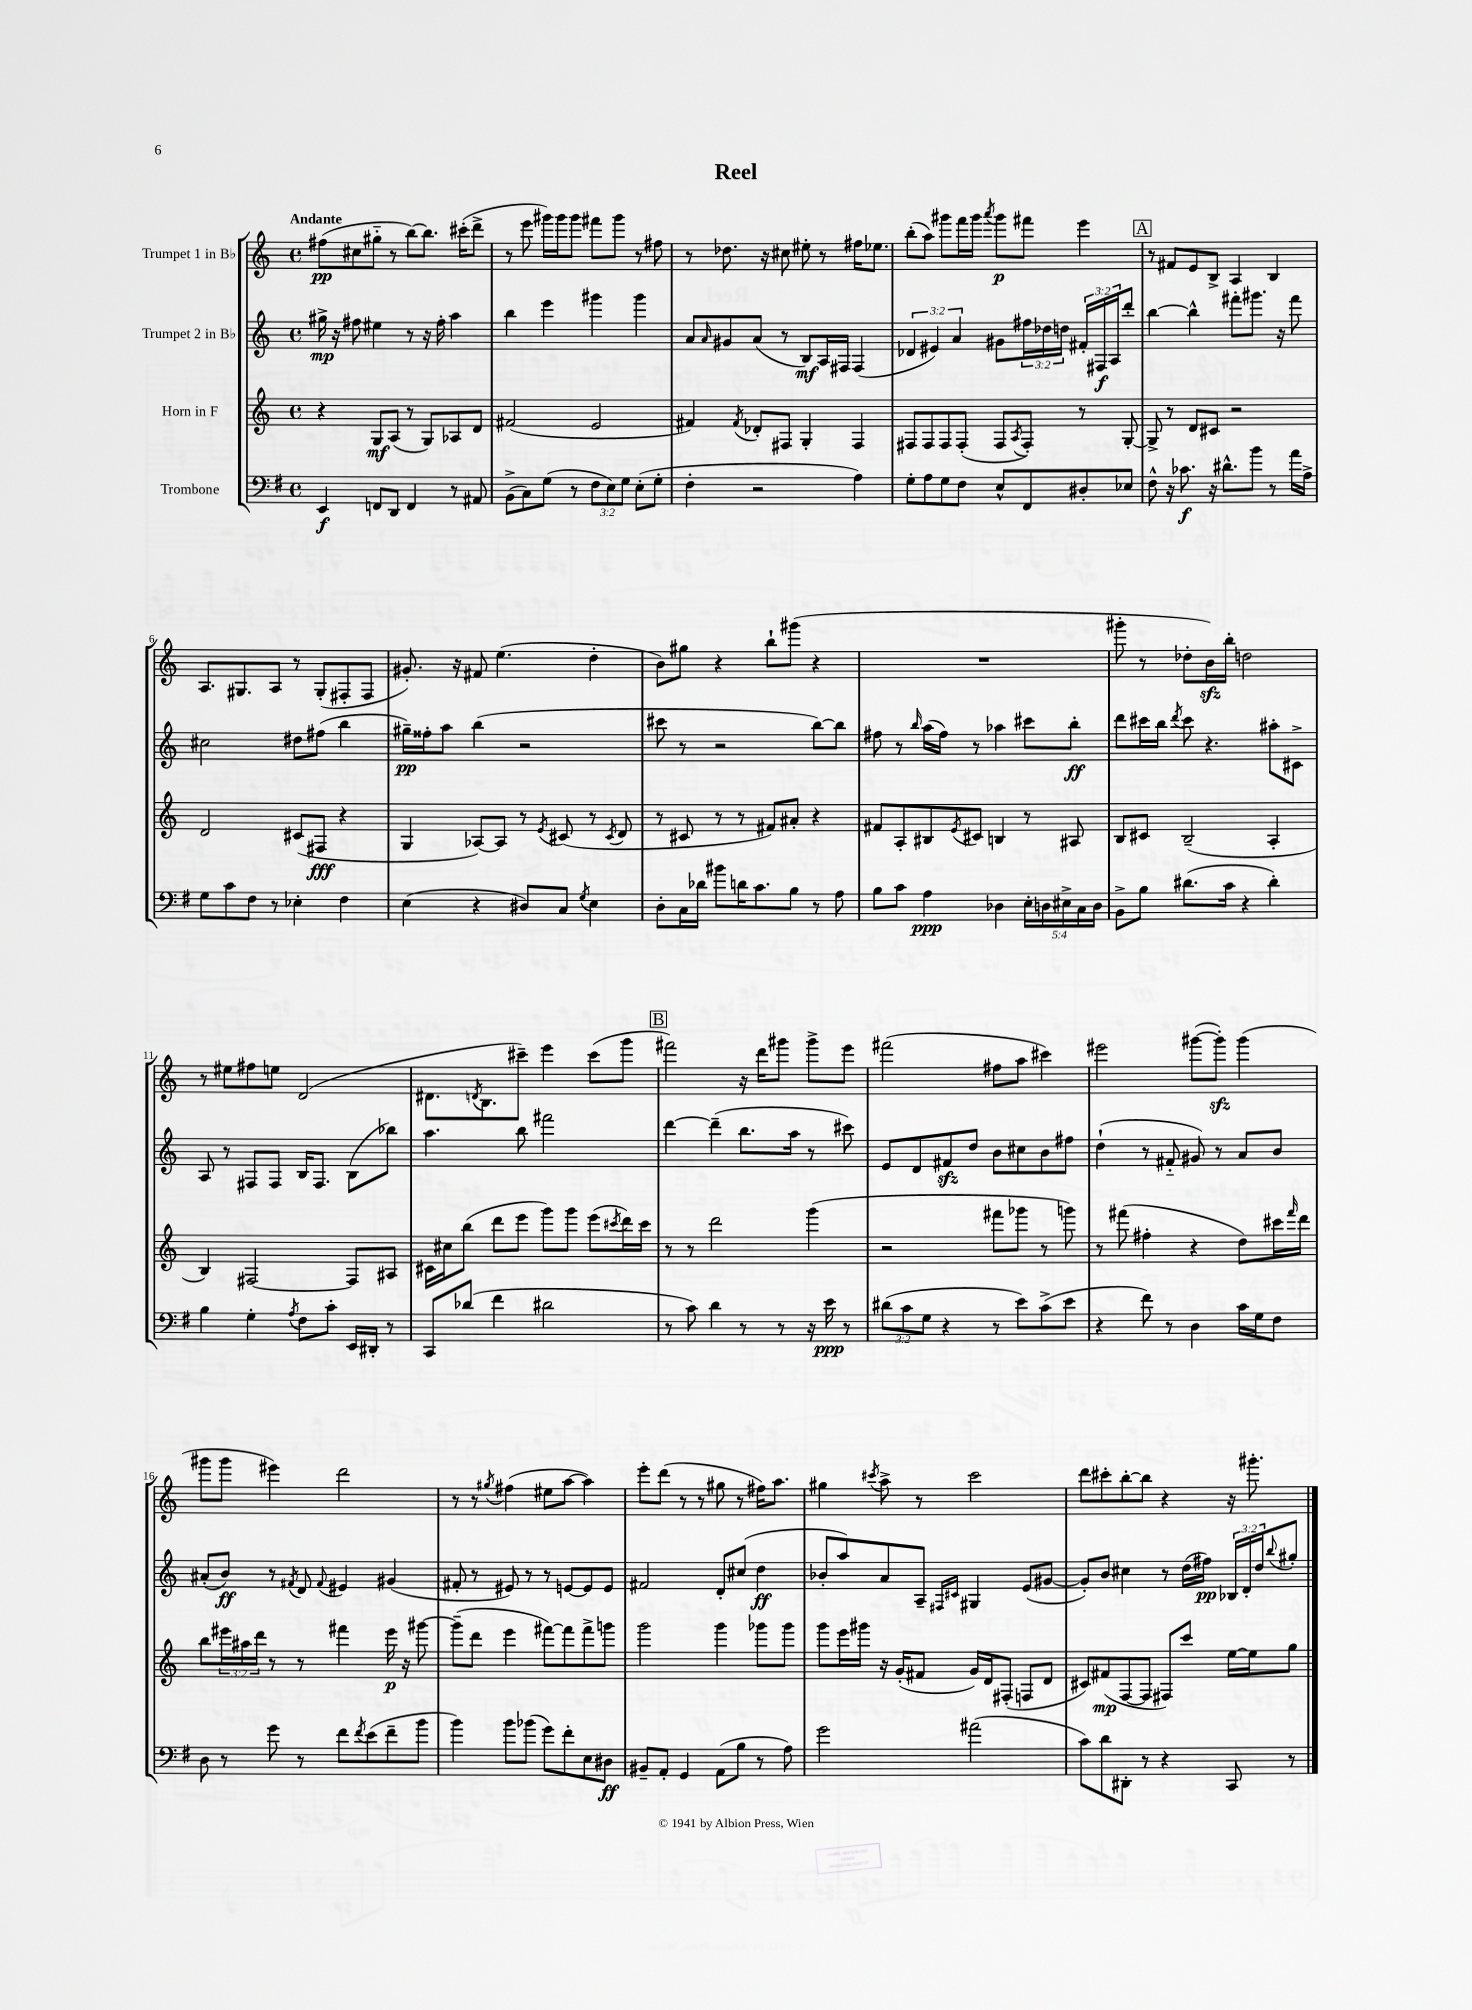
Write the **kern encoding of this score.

**kern	**dynam	**kern	**dynam	**kern	**dynam	**kern	**dynam
*part4	*part4	*part3	*part3	*part2	*part2	*part1	*part1
*staff4	*staff4	*staff3	*staff3	*staff2	*staff2	*staff1	*staff1
*I"Trombone	*	*I"Horn in F	*	*I"Trumpet 2 in B♭	*	*I"Trumpet 1 in B♭	*
*clefF4	*	*clefG2	*	*clefG2	*	*clefG2	*
*k[f#]	*	*k[]	*	*k[]	*	*k[]	*
*M4/4	*	*M4/4	*	*M4/4	*	*M4/4	*
*met(c)	*	*met(c)	*	*met(c)	*	*met(c)	*
=1	=1	=1	=1	=1	=1	=1	=1
!	!	!	!	!	!	!LO:TX:a:B:t=Andante	!
4EE/	f	4r	.	16gg#X^\	mp	(8ff#X\L	pp
.	.	.	.	16r	.	.	.
.	.	.	.	8ff#X\	.	8cc#X\	.
8FFn/L	.	8G/L	mf	4ee#X\	.	8gg#X\J	.
8DD/J	.	(8A/J	.	.	.	8r	.
4FF/	.	8r	.	8r	.	[8bb\L)	.
.	.	8G/L)	.	16r	.	8.bb\J]	.
.	.	.	.	16ff#'\	.	.	.
8r	.	8A-X/	.	4aa\	.	.	.
.	.	.	.	.	.	(16ccc#X'\KL	.
8AA#X/	.	8d/J	.	.	.	8ddd^\J	.
=2	=2	=2	=2	=2	=2	=2	=2
(8BB^\L	.	(2f#X/	.	4bb\	.	8r	.
8C\)	.	.	.	.	.	8eee\	.
(8G\J	.	.	.	4eee\	.	16ggg#X\LL)	.
.	.	.	.	.	.	16ggg#\J	.
8r	.	.	.	.	.	8ggg#\J	.
12F#\L	.	2e/	.	4ggg#X\	.	8fff#X\L	.
12E\)	.	.	.	.	.	.	.
.	.	.	.	.	.	8ggg#\J	.
12G\J	.	.	.	.	.	.	.
(8E'\L	.	.	.	4ggg#\	.	8r	.
8G'\J	.	.	.	.	.	8ff#X\	.
=3	=3	=3	=3	=3	=3	=3	=3
4F#'\	.	4f#X/)	.	8a/L	.	8r	.
.	.	.	.	16qqa/	.	.	.
.	.	.	.	8g#X/	.	8.dd-X\	.
.	.	8qf#/	.	.	.	.	.
2r	.	8d-X'/L	.	(8a/J	.	.	.
.	.	.	.	.	.	16r	.
.	.	8F#X/J	.	8r	.	8cc#X\	.
.	.	4G'/	.	8B/L)	mf	8ee#X'\	.
.	.	.	.	16A/L	.	8r	.
.	.	.	.	16F#X/JJ	.	.	.
4A\)	.	4F#/	.	(4F#/	.	16ff#X\KL	.
.	.	.	.	.	.	8.ee-X\J	.
=4	=4	=4	=4	=4	=4	=4	=4
8G'\L	.	8F#X/L	.	6d-X/	.	(8bb'\L	.
8A\	.	8F#/	.	.	.	8aa\J)	.
.	.	.	.	6e#X/)	.	.	.
8G\	.	8F#/	.	.	.	8ggg#X\L	.
.	.	.	.	6a/	.	.	.
8F#\J	.	(8F#'/J	.	.	.	16fff\L	.
.	.	.	.	.	.	16ggg#\JJ	.
.	.	.	.	.	.	8qaaa/	.
8E^^/L	.	8F#/L	.	8g#X\L	.	8ggg#\L	p
.	.	8qA/	.	.	.	.	.
8FF#/	.	8F#'/J)	.	24ff#X\L	.	8fff#X\J	.
.	.	.	.	24dd-X\	.	.	.
.	.	.	.	24ddn\JJ	.	.	.
8D#X'/	.	8r	.	24f#X'/LL	.	4eee\	.
.	.	.	.	24F#X/	f	.	.
.	.	.	.	24A/J	.	.	.
8E-X/J	.	[8G'/	.	8ddd'/J	.	.	.
!!LO:REH:place=s1:t=A
=5	=5	=5	=5	=5	=5	=5	=5
8F#^^\	.	8G^/]	.	[4bb\	.	8r	.
16r	.	8r	.	.	.	8f#X/L	.
8.c-X\	f	.	.	.	.	.	.
.	.	8d/L	.	4bb^^\]	.	8e/	.
16r	.	8c#X/J	.	.	.	8B^/J	.
8.d#X^^\L	.	.	.	.	.	.	.
.	.	2r	.	8fff#X'\L	.	4A/	.
8b\J	.	.	.	8.ggg#X\J	.	.	.
8r	.	.	.	.	.	4B/	.
.	.	.	.	16r	.	.	.
16a\LL	.	.	.	8fff#\	.	.	.
16A^\JJ	.	.	.	.	.	.	.
!!LO:LB:g=z
=6	=6	=6	=6	=6	=6	=6	=6
8G\L	.	2d/	.	2cc#X\	.	8.A/L	.
8c\	.	.	.	.	.	.	.
.	.	.	.	.	.	8.G#X/	.
8F#\J	.	.	.	.	.	.	.
8r	.	.	.	.	.	8A/J	.
4E-X'\	.	(8c#X/L	.	8dd#X\L	.	8r	.
.	.	8F#X/J	fff	(8ff#X\J	.	(8G#'/L	.
4F#\	.	4r	.	4bb\	.	8F#X'/	.
.	.	.	.	.	.	8F#/J	.
=7	=7	=7	=7	=7	=7	=7	=7
(4E\	.	4G/	.	16gg#X~\LL)	pp	8.g#X'/)	.
.	.	.	.	16ff##X'\J	.	.	.
.	.	.	.	8aa\J	.	.	.
.	.	.	.	.	.	16r	.
4r	.	[8A-X/L)	.	(4bb\	.	8f#X/	.
.	.	8A-/J]	.	.	.	(4.ee\	.
8D#X/L)	.	8r	.	2r	.	.	.
.	.	8qe/	.	.	.	.	.
8C/J	.	(8c#X/	.	.	.	.	.
8qG/	.	.	.	.	.	.	.
4E\	.	8r	.	.	.	4dd'\	.
.	.	8qc#/	.	.	.	.	.
.	.	8d/	.	.	.	.	.
=8	=8	=8	=8	=8	=8	=8	=8
8D'\L	.	8r	.	8ccc#X\	.	8b\L)	.
16C\L	.	8c#X/	.	8r	.	8gg#X\J	.
16d-X\JJ	.	.	.	.	.	.	.
8b#X\L	.	8r	.	2r	.	4r	.
16dn\K	.	8r	.	.	.	.	.
8.c\	.	.	.	.	.	.	.
.	.	8f#X/L)	.	.	.	8bb`\L	.
8B\J	.	8a#X'/J	.	.	.	(8ggg#X\J	.
8r	.	4r	.	[8bb\L)	.	4r	.
8A\	.	.	.	8bb\J]	.	.	.
=9	=9	=9	=9	=9	=9	=9	=9
8B\L	.	8f#X/L	.	8ff#X\	.	1r	.
8c\J	.	8A'/	.	8r	.	.	.
.	.	.	.	16qqbb/	.	.	.
4A\	ppp	8B#X/	.	(16aa\LL	.	.	.
.	.	.	.	16ff#\JJ)	.	.	.
.	.	8qe/	.	.	.	.	.
.	.	8c#X/J	.	8r	.	.	.
4D-X\	.	4Bn/	.	4aa-X\	.	.	.
20E'\LL	.	8r	.	8ccc#X\L	.	.	.
20Dn\	.	.	.	.	.	.	.
20E#X^\	.	.	.	.	.	.	.
.	.	8A#X/	.	8bb'\J	ff	.	.
20C\	.	.	.	.	.	.	.
20D\JJ	.	.	.	.	.	.	.
=10	=10	=10	=10	=10	=10	=10	=10
8BB^\L	.	8B/L	.	8ddd\L	.	8ggg#X'\	.
8B\J	.	8c#X/J	.	16ccc#X\L	.	8r	.
.	.	.	.	16bb\JJ	.	.	.
.	.	.	.	8qddd/	.	.	.
(8.d#X\L	.	(2B~/	.	8ccc#\	.	8dd-X'\L	.
.	.	.	.	4.r	.	16bzz\L)	.
16c\Jk	.	.	.	.	.	16bb'\JJ	.
4r	.	.	.	.	.	2ddn\	.
4d#'\)	.	4A'/	.	8aa#X'\L	.	.	.
.	.	.	.	8c#X^\J	.	.	.
!!LO:LB:g=z
=11	=11	=11	=11	=11	=11	=11	=11
4B\	.	4B/)	.	8A/	.	8r	.
.	.	.	.	8r	.	8ee#X\L	.
4G'\	.	[2F#X/	.	8F#X/L	.	8ff#X\	.
.	.	.	.	8F#/J	.	8een\J	.
8qA/	.	.	.	.	.	.	.
8F#\L	.	.	.	16B/KL	.	(2d/	.
.	.	.	.	8.F#/J	.	.	.
8c'\J	.	.	.	.	.	.	.
16EE/LL	.	8F#/L]	.	(8B\L	.	.	.
16DD#X'/JJ	.	.	.	.	.	.	.
8r	.	8A#X/J	.	8bb-X\J)	.	.	.
=12	=12	=12	=12	=12	=12	=12	=12
8CC/L	.	16c#X\LL	.	4.aa\	.	8.d#X\L	.
.	.	16cc#X\J	.	.	.	.	.
(8d-X/J	.	(8bb\J	.	.	.	.	.
.	.	.	.	.	.	8qdn/	.
.	.	.	.	.	.	8.B\	.
4f#\	.	8ddd\L	.	.	.	.	.
.	.	8eee\J	.	8bb\	.	8ccc#X~\J)	.
2d#X\	.	8ggg\L)	.	2fff#X\	.	4eee\	.
.	.	8ggg\J	.	.	.	.	.
.	.	(8eee\L	.	.	.	(8ccc#\L	.
.	.	8qccc#X/	.	.	.	.	.
.	.	16ddd\L)	.	.	.	8ggg\J	.
.	.	16ccc#\JJ	.	.	.	.	.
!!LO:REH:place=s1:t=B
=13	=13	=13	=13	=13	=13	=13	=13
8r	.	8r	.	[4ddd\	.	2fff#X\)	.
8c\)	.	8r	.	.	.	.	.
4d\	.	2ddd\	.	(4ddd~\]	.	.	.
8r	.	.	.	8.bb\L	.	16r	.
.	.	.	.	.	.	16ddd\KL	.
8r	.	.	.	.	.	8ggg#X\J	.
.	.	.	.	16aa\Jk	.	.	.
16r	.	(4ggg\	.	8r	.	8ggg#^\L	.
16e\	ppp	.	.	.	.	.	.
8r	.	.	.	8ccc#X\)	.	8eee\J	.
=14	=14	=14	=14	=14	=14	=14	=14
(12d#X\L	.	2r	.	8e/L	.	(2fff#X\	.
12c\	.	.	.	.	.	.	.
.	.	.	.	8d/	.	.	.
12G\J	.	.	.	.	.	.	.
4r	.	.	.	8f#Xzz/	.	.	.
.	.	.	.	8dd/J	.	.	.
8r	.	8fff#X\L	.	8b\L	.	8ff#X\L	.
8e\L)	.	8ggg-X\J	.	8cc#X\	.	8aa\J	.
(8c^\	.	8r	.	8b\	.	4ccc#X\)	.
8e\J	.	8gggn\)	.	8ff#X\J	.	.	.
=15	=15	=15	=15	=15	=15	=15	=15
4r	.	8r	.	(4dd`\	.	2eee#X\	.
.	.	(8fff#X\	.	.	.	.	.
8f#\)	.	4ff#X'\	.	8r	.	.	.
8r	.	.	.	8f#X/	.	.	.
4D\	.	4r	.	8g#X/)	.	([8ggg#X\L	.
.	.	.	.	8r	.	8ggg#zz'\J])	.
16c\LL	.	8dd\L)	.	8a/L	.	(4ggg#\	.
16G\J	.	.	.	.	.	.	.
8F#\J	.	16ccc#X\L	.	8b/J	.	.	.
.	.	16qqfff#/	.	.	.	.	.
.	.	16ddd\JJ	.	.	.	.	.
!!LO:LB:g=z
=16	=16	=16	=16	=16	=16	=16	=16
8D\	.	8bb\L	.	(8a#X'/L	.	8ggg#X\L	.
8r	.	24eee#X\L	.	8b/J)	ff	8ggg#\J	.
.	.	24aa#X\	.	.	.	.	.
.	.	24ddd\JJ	.	.	.	.	.
8g\	.	8r	.	8r	.	4eee#X\)	.
.	.	.	.	8qf#X/	.	.	.
8r	.	8r	.	8d/	.	.	.
.	.	.	.	8qqf#/	.	.	.
8f#\L	.	4fff#X\	.	4e#X/	.	2ddd\	.
8qf#/	.	.	.	.	.	.	.
(8e\	.	.	.	.	.	.	.
8f#~\	.	16eee#\	p	(4g#X/	.	.	.
.	.	16r	.	.	.	.	.
8b\J	.	[8ggg#X\	.	.	.	.	.
=17	=17	=17	=17	=17	=17	=17	=17
4b\)	.	(8ggg#~\L]	.	8f#X'/	.	8r	.
.	.	8ddd\J	.	8r	.	8r	.
.	.	.	.	.	.	8qgg#X/	.
8b\L	.	4eee\	.	8e#X/)	.	(4ff#X\	.
(8b-X\J	.	.	.	8r	.	.	.
8g\L)	.	[8fff#X\L)	.	8r	.	8ee#X\L	.
8f#'\	.	8fff#\]	.	[8en/L	.	[8aa\J	.
8E\	.	8fff#^\	.	8e/]	.	4aa\])	.
8D#X\J	ff	8gggn\J	.	8e/J	.	.	.
=18	=18	=18	=18	=18	=18	=18	=18
8BB#X~/L	.	2ggg\	.	2f#X/	.	8eee'\L	.
8AA'/J	.	.	.	.	.	(8ddd\J	.
4GG/	.	.	.	.	.	8r	.
.	.	.	.	.	.	8r	.
(8AA\L	.	4ggg\	.	8d'/L	.	8gg#X\	.
8B\J	.	.	.	(8cc#X/J	.	8r	.
8r	.	8ggg-X\L	.	4dd\	ff	16ff#X\KL)	.
.	.	.	.	.	.	8.aa\J	.
8A\)	.	8ggg-\J	.	.	.	.	.
=19	=19	=19	=19	=19	=19	=19	=19
2g\	.	8ggg\L	.	8b-X'/L	.	4gg#X\	.
.	.	16eee\L	.	8aa/)	.	.	.
.	.	16ggg#X\JJ	.	.	.	.	.
.	.	.	.	.	.	8qccc#X/	.
.	.	16r	.	8a/	.	8aa^\	.
.	.	(16g'/KL	.	.	.	.	.
.	.	8f#X/J	.	8A~/J	.	8r	.
.	.	.	.	16qqF#X/LL	.	.	.
.	.	.	.	16qqc#X/JJ	.	.	.
(2a#X\	.	16g/LL)	.	4G#X/	.	2ccc#\	.
.	.	16d/J	.	.	.	.	.
.	.	(8F#X'/J	.	.	.	.	.
.	.	8Fn/L	.	(8e/L	.	.	.
.	.	8d/J	.	[8g#X/J	.	.	.
=20	=20	=20	=20	=20	=20	=20	=20
8c\L)	.	8c#X/L)	.	8g#'/L])	.	8ddd\L	.
8d\	.	(8f#X/	mp	8b/J	.	8ccc#X'\	.
8DD#X'\J	.	[8F/	.	4cc#X\	.	[8bb'\	.
8r	.	8F/J]	.	.	.	8bb\J]	.
4r	.	8F#X/L)	.	8r	.	4r	.
.	.	8ccc/J	.	(16dd\LL	.	.	.
.	.	.	.	16ff#X\JJ)	pp	.	.
8CC/	.	[16ee\LL	.	24B-X/LL	.	16r	.
.	.	.	.	24d'/	.	.	.
.	.	16ee\J]	.	.	.	8.ggg#X'\	.
.	.	.	.	24dd/J	.	.	.
.	.	.	.	8qqbb/	.	.	.
8r	.	8gg\J	.	8gg#X'/J	.	.	.
==	==	==	==	==	==	==	==
*-	*-	*-	*-	*-	*-	*-	*-
